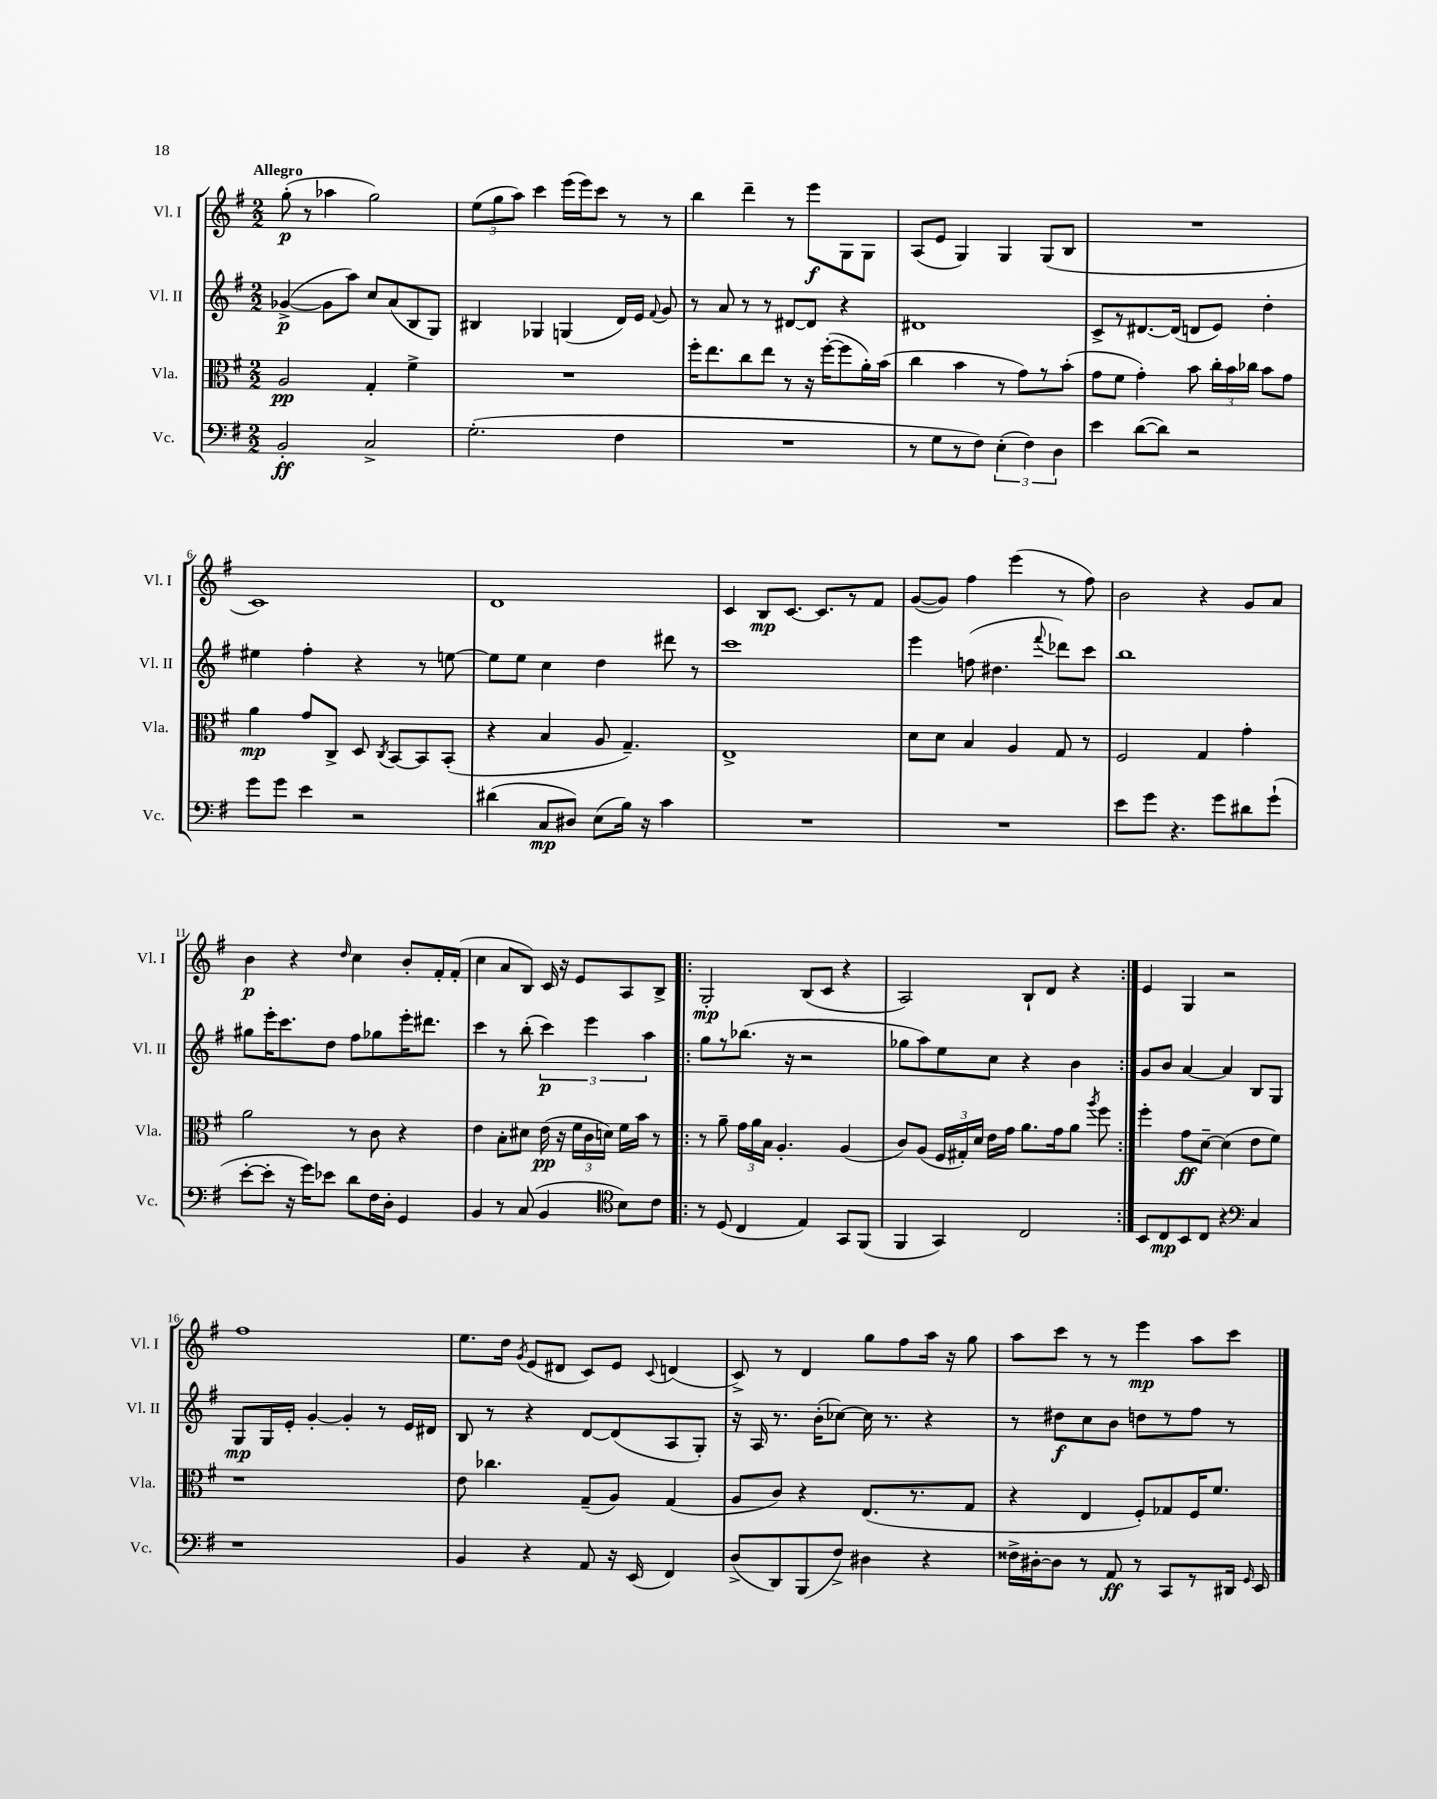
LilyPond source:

<<
\new StaffGroup <<
\new Staff = "s0" \with { instrumentName = "Vl. I" shortInstrumentName = "Vl. I" } {
    \clef treble \key g \major \numericTimeSignature \time 2/2 \tempo "Allegro"
    \autoBeamOff g''8-.\p( r8 aes''4 g''2) |
    \tuplet 3/2 { e''8[( g''8 a''8]) } c'''4 e'''16[( e'''16) c'''8] r8 r8 |
    b''4 d'''4-- r8 e'''8[\f g8 g8] |
    a8[( e'8] g4) g4 g8[( b8] |
    R1 |
    c'1) |
    d'1 |
    c'4 b8[\mp c'8.]~ c'8.[ r8 fis'8] |
    g'8[~( g'8]) fis''4 e'''4( r8 fis''8) |
    b'2 r4 g'8[ a'8] |
    b'4\p r4 \grace { d''16 } c''4 b'8[-. fis'16-. fis'16]-.( |
    c''4 a'8[ b8]) c'16 r16 e'8[ a8 b8]-> |
    \repeat volta 2 { g2-.\mp b8[( c'8] r4 |
    a2) b8[-! d'8] r4 | }
    e'4 g4 r2 |
    fis''1 |
    e''8.[ d''16] \acciaccatura { g'8 } e'8[( dis'8] c'8[) e'8] \appoggiatura { c'8 } d'4( |
    c'8->) r8 d'4 g''8[ fis''8 a''16] r16 g''8 |
    a''8[ c'''8] r8 r8 e'''4\mp a''8[ c'''8] \bar "|." |
}
\new Staff = "s1" \with { instrumentName = "Vl. II" shortInstrumentName = "Vl. II" } {
    \clef treble \key g \major \numericTimeSignature \time 2/2
    \autoBeamOff ges'4~->\p( ges'8[ a''8]) c''8[ a'8( b8 g8]) |
    bis4 ges4 g4( d'16[) e'16] \appoggiatura { fis'8 } g'8 |
    r8 a'8 r8 r8 dis'8[~ dis'8] r4 |
    dis'1 |
    c'8[-> r8 dis'8.~ dis'16]( d'8[ e'8]) d''4-. |
    eis''4 fis''4-. r4 r8 e''8~ |
    e''8[ e''8] c''4 d''4 dis'''8 r8 |
    c'''1 |
    e'''4 f''8( dis''4. \appoggiatura { fis'''8 } des'''8[) c'''8] |
    b''1 |
    gis''8[ e'''16-. c'''8. d''8] fis''8[ ges''8 e'''16-. dis'''8.] |
    c'''4 r8 b''8-.( \tuplet 3/2 { c'''4\p) e'''4 a''4 } |
    \repeat volta 2 { g''8[ r8 bes''8.]( r16 r2 |
    ges''8[ a''8) e''8 c''8] r4 b'4 | }
    g'8[ b'8] a'4~ a'4 b8[ g8] |
    g8[\mp g16 e'16]-. g'4~-. g'4-. r8 e'16[ dis'16] |
    b8 r8 r4 d'8[~ d'8( a8 g8]-.) |
    r16 a16 r8. b'16[-.( ces''8]~) ces''16 r8. r4 |
    r8 dis''8[\f c''8 b'8] d''8[ r8 fis''8] r8 \bar "|." |
}
\new Staff = "s2" \with { instrumentName = "Vla." shortInstrumentName = "Vla." } {
    \clef alto \key g \major \numericTimeSignature \time 2/2
    \autoBeamOff a2\pp g4-. fis'4-> |
    R1 |
    fis''16[-. e''8. c''8 e''8] r8 r16 fis''16[~-.( fis''8 a'16-.) b'16]( |
    c''4 b'4 r8 g'8[) r8 b'8]-.( |
    g'8[ fis'8] g'4-.) b'8 \tuplet 3/2 { c''16[-. b'16 ces''16] } b'8[ g'8] |
    a'4\mp g'8[ c8]-> d8 \acciaccatura { c8 } b,8[~ b,8 b,8]-.( |
    r4 b4 a8 g4.--) |
    e1-> |
    d'8[ d'8] b4 a4 g8 r8 |
    fis2 g4 g'4-. |
    a'2 r8 c'8 r4 |
    e'4 b8[-. dis'8] e'16\pp( r16 \tuplet 3/2 { fis'16[ c'16 d'16]) } fis'16[ b'16] r8 |
    \repeat volta 2 { r8 a'8-- \tuplet 3/2 { g'16[ a'16 b16] } a4.-. a4( |
    c'8[) a8]( \tuplet 3/2 { fis16[ gis16-.) d'16] } e'16[ g'16] a'8.[ g'16 a'8] \acciaccatura { a''8 } fis''8 | }
    fis''4-. g'8[\ff d'8]~-- d'4( e'8[ fis'8]) |
    r1 |
    e'8 ces''4. g8[--( a8]) g4( |
    a8[ c'8]) r4 e8.[( r8. g8] |
    r4 e4 fis8[-.) ges8 fis16 fis'8.] \bar "|." |
}
\new Staff = "s3" \with { instrumentName = "Vc." shortInstrumentName = "Vc." } {
    \clef bass \key g \major \numericTimeSignature \time 2/2
    \autoBeamOff b,2-.\ff c2-> |
    g2.-.( fis4 |
    R1 |
    r8 g8[ r8 fis8]) \tuplet 3/2 { e4-.( fis4) d4 } |
    e'4 d'8[~( d'8]) r2 |
    g'8[ g'8] e'4 r2 |
    dis'4( c8[\mp dis8]) e8[( b16]) r16 c'4 |
    R1 |
    R1 |
    e'8[ g'8] r4. g'8[ dis'8 g'8]-!( |
    e'8[~-. e'8]-. r16 g'16[) ees'8] d'8[ fis16 d16]-. g,4 |
    b,4 r8 c8( b,4 \clef tenor b8[) c'8] |
    \repeat volta 2 { r8 d8( c4 e4) g,8[ fis,8]( |
    fis,4 g,4) c2 | }
    b,8[ c8\mp b,8 c8] r4 \clef bass c4 |
    r1 |
    b,4 r4 a,8 r16 e,16( fis,4) |
    d8[->( d,8) b,,8( fis8]->) dis4 r4 |
    fisis16[-> dis16~-. dis8] r8 a,8\ff r8 c,8[ r8 dis,16] \grace { g,16 } e,16 \bar "|." |
}
>>
>>
